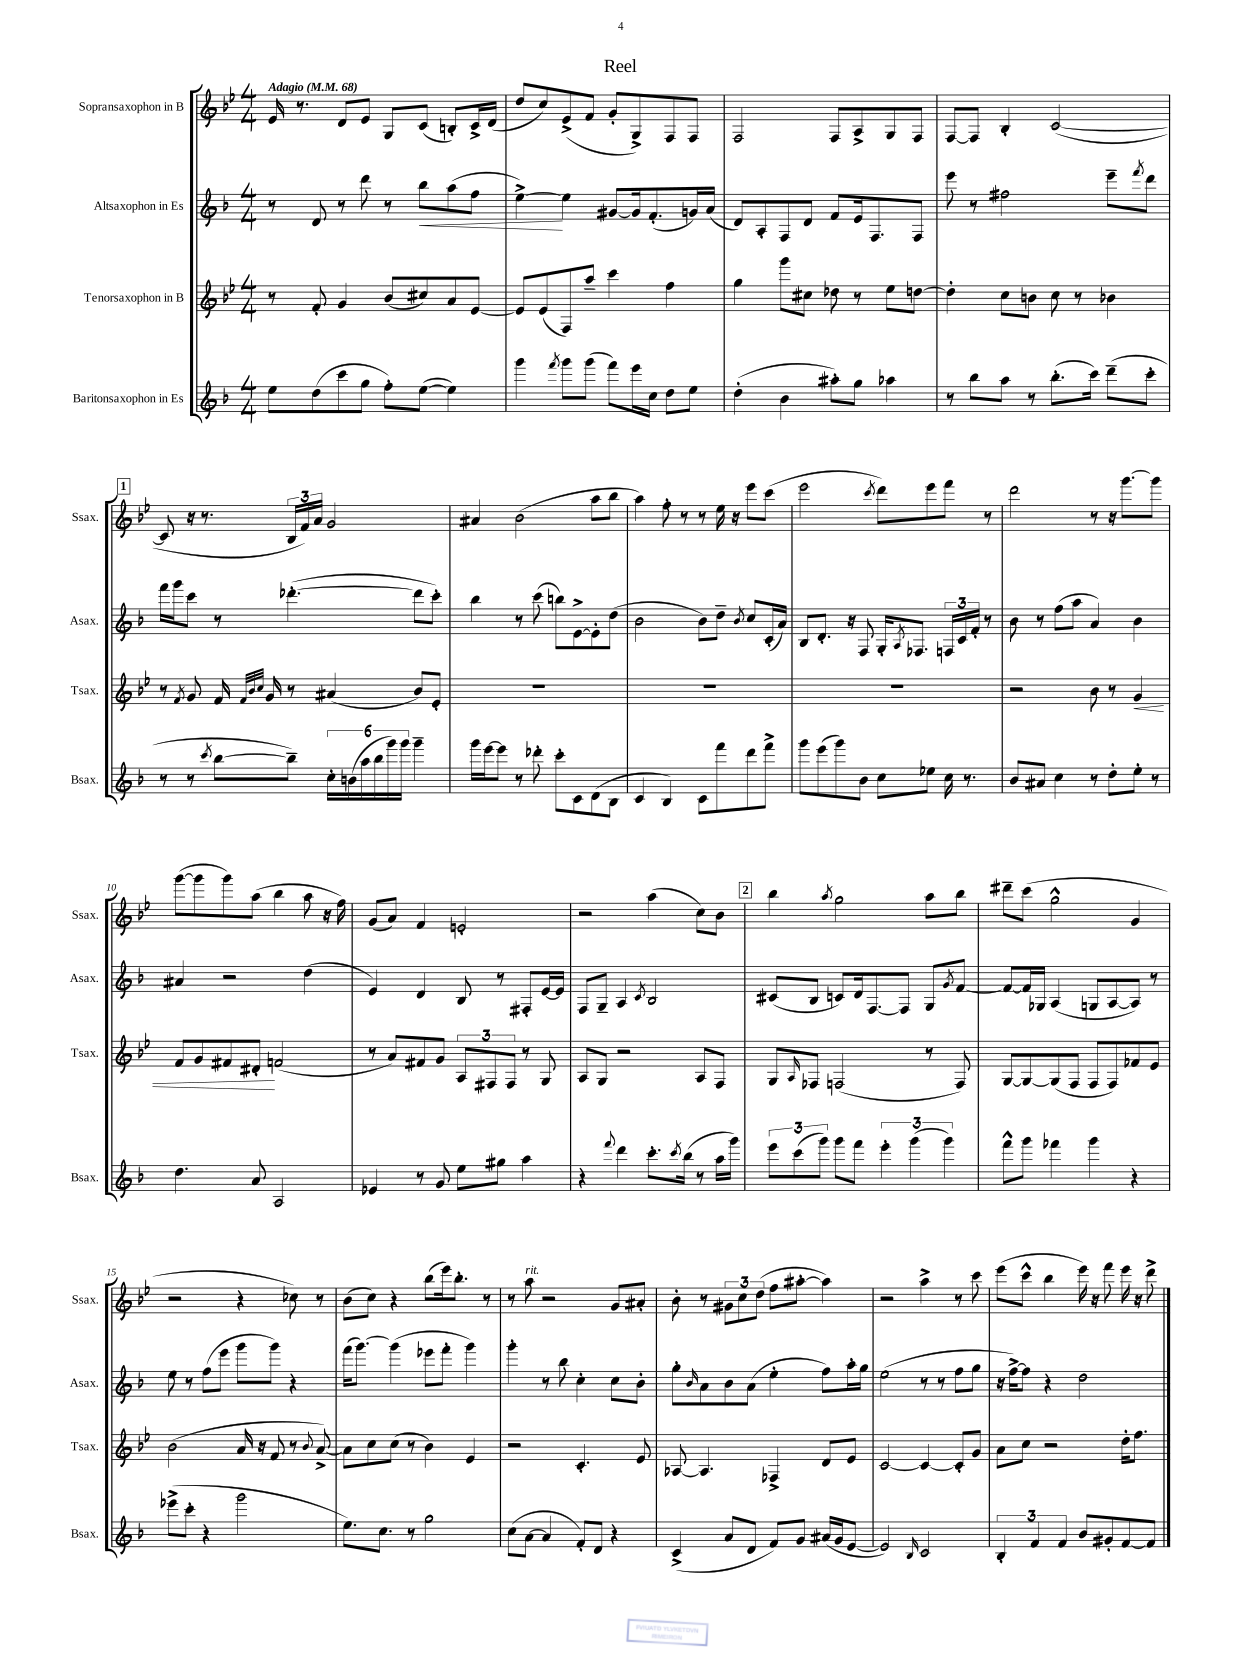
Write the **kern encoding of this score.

**kern	**kern	**kern	**kern
*staff4	*staff3	*staff2	*staff1
*clefG2	*clefG2	*clefG2	*clefG2
*k[b-]	*k[b-e-]	*k[b-]	*k[b-e-]
*M4/4	*M4/4	*M4/4	*M4/4
*MM68	*MM68	*MM68	*MM68
8ee	8r	8r	16e-
.	.	.	8.r
(8dd	8f'	8d	.
8ccc	4g	8r	8d
8gg	.	8ddd	8e-
8ff')	(8b-	8r	8G
([8ee	8cc#)	8bb-	(8c
4ee])	8a	(8aa	8B')
.	[8e-	8ff	16c^
.	.	.	(16d
=	=	=	=
4ggg	8e-]	[4ee^)	8dd
.	(8e-	.	8cc)
8qfff	.	.	.
8ggg	8F)	4ee]	(8e-^
(8ggg	8aa~	.	8f
8fff)	4ccc	[8g#	8g'
16eee	.	16g#]	8G^)
16cc	.	(8.f'	.
8dd	4ff	.	8F
8ee	.	16g)	8F
.	.	(16a	.
=	=	=	=
(4dd'	4gg	8d)	2F
.	.	8A'	.
4b-	8ggg	8F	.
.	8cc#	8d	.
8aa#')	8dd-	8f	8F
8gg	8r	16e	8A^
.	.	8.F	.
4aa-	8ee-	.	8G
.	[8dd	8F	8F
=	=	=	=
8r	4dd']	8eee	[8F
8bb-	.	8r	8F]
8aa	8cc	2ff#	4B-'
8r	8b	.	.
(8.bb-'	8cc	.	([2c
.	8r	.	.
16ccc)	.	.	.
(8ddd~	4b-	8eee~	.
.	.	8qfff	.
8ccc'	.	8ddd	.
=	=	=	=
8r	8r	16fff	8c]
.	.	16ggg	.
.	8qf	.	.
8r	8g	8ccc	16r
.	.	.	8.r
8qccc	.	.	.
[8bb-	16f	8r	.
.	32qqf	.	.
.	32qqb-	.	.
.	32qqcc	.	.
.	16g	.	.
8bb-~])	8r	([4.ddd-'	24B-
.	.	.	24f)
.	.	.	24a
24cc'	(4a#	.	2g
(24b	.	.	.
24aa	.	.	.
24bb-	.	.	.
24ggg)	.	.	.
24ggg	.	.	.
4ggg~	8b-)	8ddd-]	.
.	8e-'	8ccc')	.
=	=	=	=
16ggg	1r	4bb-	4a#
[16eee	.	.	.
8eee]	.	.	.
8r	.	8r	(2b-
8ddd-'	.	(8ccc	.
8ccc'	.	8bb)	.
8c	.	[8e^	.
(8d	.	8e']	8aa
8B-	.	(8dd	8bb-
=	=	=	=
4c	1r	2b-	4aa)
4B-)	.	.	8ff'
.	.	.	8r
8c	.	8b-)	8r
8fff	.	8dd~	16ee-
.	.	.	16r
.	.	8qb-	.
8ddd	.	8cc	8eee-
8fff^	.	(16c'	(8ccc
.	.	16a)	.
=	=	=	=
8ggg	1r	8B-	2eee-
(8eee	.	8.d'	.
8ggg)	.	.	.
.	.	16r	.
8b-	.	8F	.
.	.	.	8qccc
8cc	.	16G'	8ddd)
.	.	8qA	.
.	.	8.F-	.
8ee-	.	.	8eee-
16cc	.	24F	8fff
.	.	24c	.
8.r	.	.	.
.	.	24f'	.
.	.	8r	8r
=	=	=	=
8b-	2r	8b-	2ddd
8a#	.	8r	.
4cc	.	(8ff	.
.	.	8aa	.
8r	8b-	4a)	8r
8dd'	8r	.	16r
.	.	.	[8.ggg
8ee'	4g	4b-	.
8r	.	.	8ggg]
=	=	=	=
4.dd	8f	4a#	([8ggg
.	8g	.	8ggg]
.	8f#	2r	8ggg)
8a	8d#'	.	(8aa
2A	(2f	.	4bb-
.	.	(4dd	8aa
.	.	.	16r
.	.	.	16ff)
=	=	=	=
4e-	8r	4e)	(8g
.	8a)	.	8a)
8r	8f#	4d	4f
8g	8g	.	.
8ee	12A	8B-	2e'
.	12F#	.	.
8gg#	.	8r	.
.	12F#	.	.
4aa	8r	8F#'	.
.	8G	[16e	.
.	.	16e]	.
=	=	=	=
4r	8A	8F	2r
.	8G	8G~	.
8qqfff	.	.	.
4ddd	2r	4A	.
.	.	8qc	.
8.ccc'	.	2B-	(4aa
8qccc	.	.	.
(16bb-	.	.	.
8r	8A	.	8cc)
16aa	8F	.	8b-
16ggg)	.	.	.
=	=	=	=
12eee	8G	(8c#	4bb-
(12ccc	.	.	.
.	16qqA	.	.
.	8F-	8B-	.
12ggg)	.	.	.
.	.	.	8qaa
8ggg	(2F	8c)	2gg
8fff	.	16d	.
.	.	[8.F	.
6eee'	.	.	.
.	.	8F]	.
(6ggg	.	.	.
.	8r	8G	8aa
6ggg)	.	.	.
.	.	8qg	.
.	8F)	[8f	8bb-
=	=	=	=
8fff^^	[8G	8f_	8ddd#~
8ggg	8G_	16f]	(8ccc
.	.	16G-	.
4fff-	(8G]	(4A	2gg^^
.	8F	.	.
4ggg	8F	8G	.
.	8F)	[8A	.
4r	8f-	8A])	4g
.	8e-	8r	.
=	=	=	=
(8eee-^	(2b-	8ee	2r
8ccc'	.	8r	.
4r	.	(8ff	.
.	.	8eee	.
2ggg	16a	8ggg	4r
.	16r	.	.
.	8f	8ggg)	.
.	8r	4r	8cc-)
.	8qqb-	.	.
.	[8a^)	.	8r
=	=	=	=
8.ee)	8a]	(16fff	(8b-
.	.	[8.ggg)	.
.	8cc	.	8cc)
8.cc	.	.	.
.	(8cc	(4ggg]	4r
8r	8r	.	.
2gg	4b-)	8eee-	(8bb-
.	.	8fff'	16eee-)
.	.	.	8.bb-'
.	4e-	4ggg)	.
.	.	.	8r
=	=	=	=
(8cc	2r	4ggg'	8r
[8a	.	.	8aa
4a]	.	8r	2r
.	.	8bb-	.
8f')	4.c'	4cc'	.
8d	.	.	.
4r	.	8cc	8g
.	8e-	8b-'	8a#'
=	=	=	=
(4c^	[8A-	8gg'	8b-'
.	.	16qqb-	.
.	4.A-]	8a	8r
8a	.	8b-	12g#
.	.	.	12cc
8d	.	(8a	.
.	.	.	(12dd
8f)	4F-^	4ee'	8ff
8g	.	.	[8aa#'
(16a#	8d	8ff)	4aa#])
16g	.	.	.
[8e	8e-	16aa'	.
.	.	16gg	.
=	=	=	=
2e])	[2c	(2ee	2r
16qqB-	.	.	.
2c	4c_	8r	4aa^
.	.	8r	.
.	8c']	8ff	8r
.	8g	8gg	8ccc
=	=	=	=
6B-'	8a	16r	(8eee-
.	.	[16ff^)	.
.	8cc	8ff]	8ccc^^
6f	.	.	.
.	2r	4r	4bb-
6f	.	.	.
8b-	.	2dd	16eee-)
.	.	.	16r
8g#'	.	.	8fff
[8f	16dd'	.	16eee-
.	8.ff	.	16r
8f]	.	.	8ddd^
==	==	==	==
*-	*-	*-	*-
